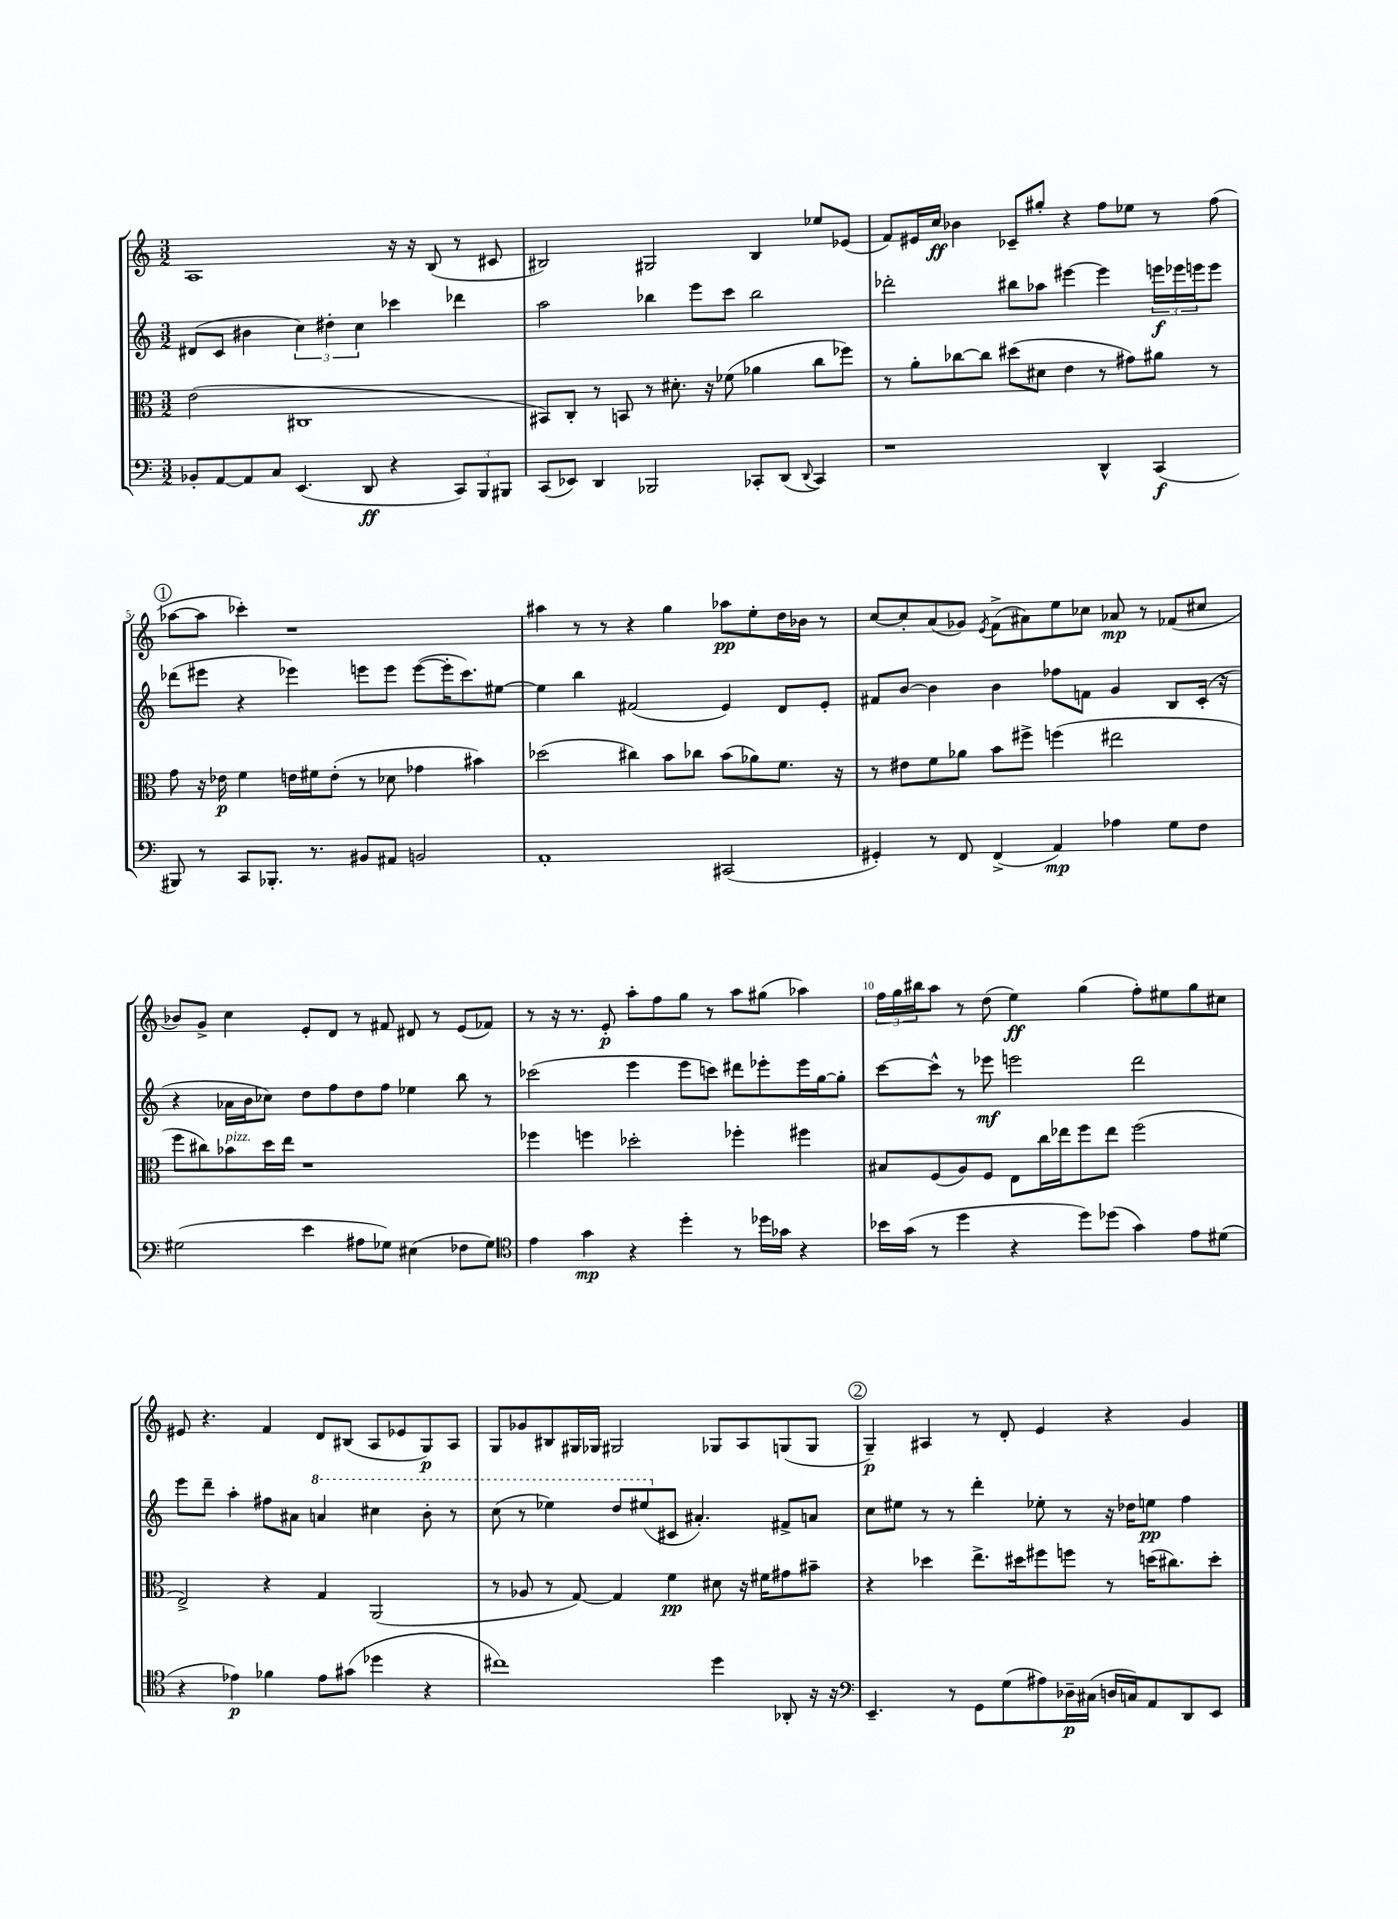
<<
\new StaffGroup <<
\new Staff = "s0" {
    \clef treble \key c \major \numericTimeSignature \time 3/2
    a1 r16 r16 b8( r8 cis'8 |
    bis2) gis2 bis4 ees''8 ees'8( |
    f'8) eis'16 c''16\ff bes'4 ces'8-- gis''8-. r4 f''8 ees''8 r8 f''8( |
    \mark \markup { \circle "1" } aes''8~ aes''8 ces'''4-.) r1 |
    ais''4 r8 r8 r4 g''4 aes''8\pp e''8-. d''16 bes'16 r8 |
    c''8~ c''8-. a'8( ges'8) \acciaccatura { e'8 } f'8->( ais'8) e''8 ces''8 aes'8\mp r8 fes'8( cis''8 |
    bes'8) g'8-> c''4 e'8-. d'8 r8 fis'8 dis'8 r8 e'8( fes'8) |
    r8 r16 r8. e'8-.\p a''8-. f''8 g''8 r8 a''8 gis''8( aes''4) |
    \tuplet 3/2 { f''16 g''16 bis''16 } a''8 r8 d''8( e''4\ff) g''4( f''8-.) eis''8 g''8 cis''8 |
    eis'8 r4. f'4 d'8 bis8( a8 ees'8 g8\p) a8 |
    g8 ges'8 bis8 gis16 ges16 gis2 ges8 a8 g8( g8 |
    \mark \markup { \circle "2" } g4--\p) ais4 r8 d'8-. e'4 r4 g'4 \bar "|." |
}
\new Staff = "s1" {
    \clef treble \key c \major \numericTimeSignature \time 3/2
    dis'8( c'8 bis'4 \tuplet 3/2 { c''4) dis''4-. c''4 } ces'''4 des'''4 |
    a''2 bes''4 e'''8 c'''8 bes''2 |
    des'''2-. bis''8 aes''8 eis'''4~ eis'''4 \tuplet 3/2 { e'''16\f ees'''16 e'''16 } e'''8 |
    \mark \markup { \circle "1" } des'''8( eis'''8 r4 ees'''4) e'''8 e'''8 e'''8~( e'''16-. c'''8.) eis''8~ |
    eis''4 b''4 fis'2( e'4) d'8 e'8-. |
    fis'8 b'8~ b'4 b'4 fes''8 f'8 g'4 b8 c'16-.( r16 |
    r4 aes'16 b'16 ces''8) d''8 f''8 d''8 f''8 ees''4 b''8 r8 |
    ces'''2( e'''4 e'''8 c'''8) dis'''8 ees'''8-. ees'''16 g''16~ g''8-. |
    c'''8~ c'''8-^ r8 ees'''8\mf e'''2 d'''2 |
    e'''8 d'''8-- a''4-. fis''8 ais'8 \ottava #1 a''!4 cis'''4 b''8-. r8 |
    c'''8( r8 ees'''4) d'''8 eis'''8( \ottava #0 cis'8 ais'4.-.) fis'8-> a'8 |
    \mark \markup { \circle "2" } c''8 eis''8 r8 r8 d'''4-. ees''8-. r8 r16 des''16 e''8\pp f''4 \bar "|." |
}
\new Staff = "s2" {
    \clef alto \key c \major \numericTimeSignature \time 3/2
    e'2( cis1 |
    bis,8) c8-. r8 b,8 r8 dis'8.-. r16 fes'8( aes'4 c''8 fes''8) |
    r8 a'8-. ces''8~ ces''8 dis''8( dis'8 e'4 r8 gis'8) ais'8 r8 |
    \mark \markup { \circle "1" } g'8 r16 ees'16\p f'4 e'16 fis'16 e'8-.( r8 des'8 ges'4 bis'4) |
    des''2( cis''4) b'8 ces''8 b'8( aes'8) f'8. r16 |
    r8 eis'8 f'8 aes'8 b'8 fis''8-> f''4( eis''2 |
    f''8 cis''8) bes'8^\markup { \italic "pizz." } d''16 e''16 r1 |
    fes''4 f''4 des''2-. fes''4-. fis''4 |
    bis8 f8( a8) f8 e8 c''16 ees''16 f''8 ees''8 f''2( |
    e2->) r4 g4 a,2( |
    r8 aes8 r8 g8~) g4 f'4\pp dis'8 r16 fis'16 gis'8 bis'8-- |
    \mark \markup { \circle "2" } r4 des''4 e''8.-> dis''16 fis''8 f''8 r8 d''16( cis''8.) d''8-. \bar "|." |
}
\new Staff = "s3" {
    \clef bass \key c \major \numericTimeSignature \time 3/2
    bes,8-. a,8~ a,8 c8 e,4.( d,8\ff r4 \tuplet 3/2 { c,8) b,,8 bis,,8 } |
    c,8( ees,8) d,4 bes,,2 ces,8-. d,8( \appoggiatura { d,8 } ces,4) |
    r1 d,4-^ c,4\f( |
    \mark \markup { \circle "1" } bis,,8) r8 c,8 bes,,8.-. r8. bis,8 ais,8 b,2 |
    a,1-. cis,2( |
    gis,4-.) r8 f,8 f,4->( a,4\mp) aes4 g8 f8 |
    gis2( e'4 ais8 ges8) eis4( fes8 ges8) |
    \clef tenor e'4 g'4\mp r4 d''4-. r8 des''16 ges'16 r4 |
    bes'16 g'16( r8 d''4 r4 d''8) des''8( g'4) e'8 dis'8( |
    r4 ees'4\p) fes'4 ees'8 gis'8( des''4 r4 |
    cis''1) d''4 aes,8-. r16 r16 |
    \mark \markup { \circle "2" } \clef bass e,4.-- r8 g,8 g8( ais8) des16--\p cis16( d16 c16) a,8 d,8 e,8 \bar "|." |
}
>>
>>
\layout { \context { \Score currentBarNumber = #2 \override BarNumber.break-visibility = ##(#f #t #t) barNumberVisibility = #(every-nth-bar-number-visible 5) } }
